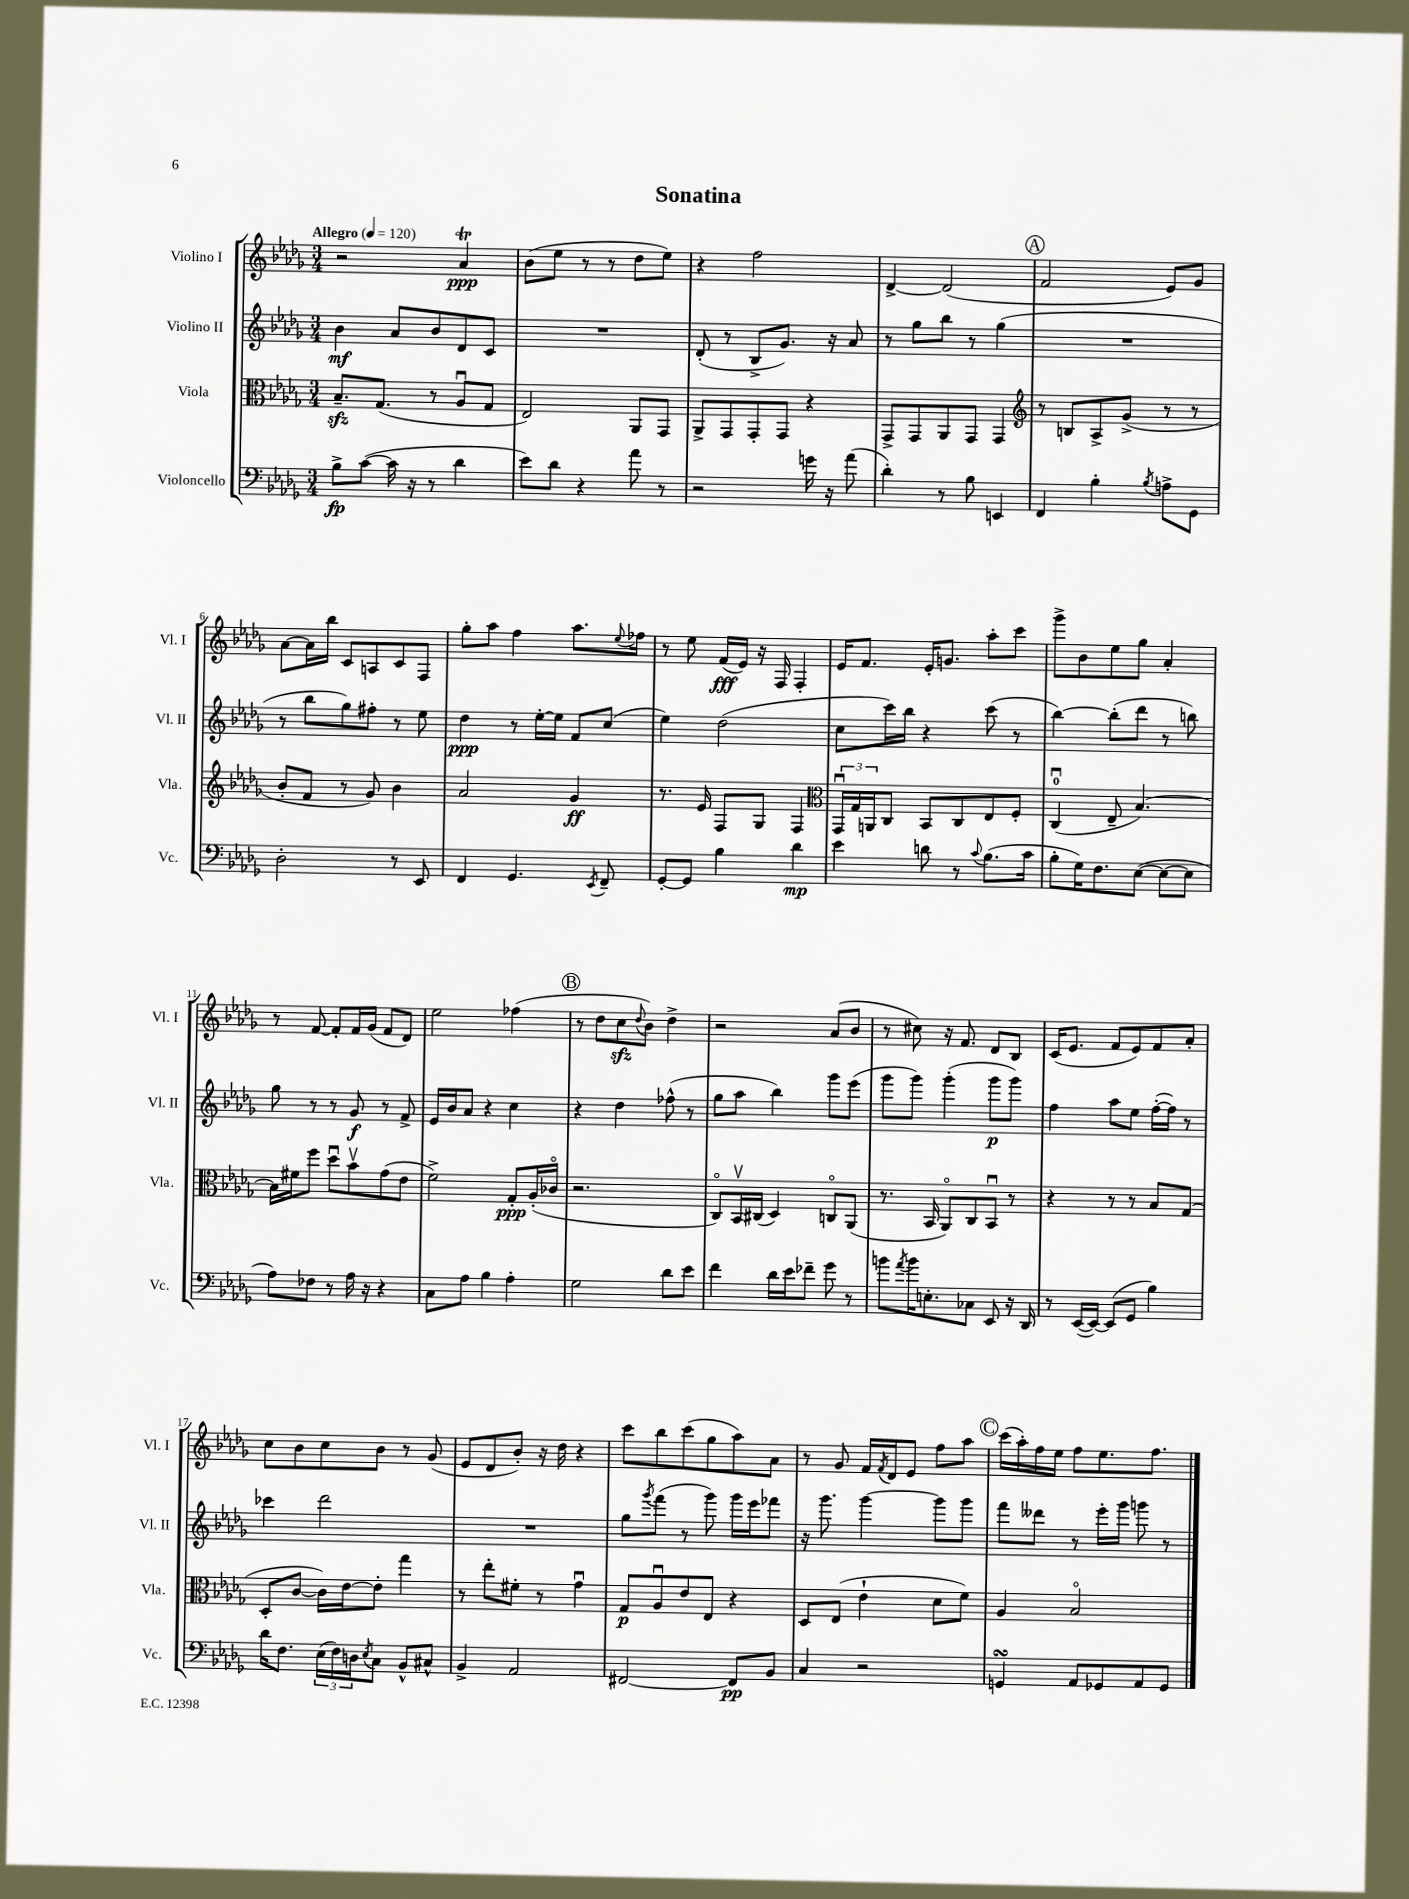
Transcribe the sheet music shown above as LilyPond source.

\header { title = "Sonatina" }
<<
\new StaffGroup <<
\new Staff = "s0" \with { instrumentName = "Violino I" shortInstrumentName = "Vl. I" } {
    \clef treble \key des \major \numericTimeSignature \time 3/4 \tempo "Allegro" 4 = 120
    r2 aes'4\trill\ppp |
    bes'8( ees''8 r8 r8 des''8 ees''8) |
    r4 f''2 |
    des'4~-> des'2( |
    \mark \markup { \circle "A" } f'2 ees'8) ges'8 |
    aes'8~ aes'16 bes''16 c'8 a8 c'8 f8 |
    ges''8-. aes''8 f''4 aes''8. \appoggiatura { ees''8 } fes''16 |
    r8 ees''8 f'16\fff( ees'16) r16 f16 f4-. |
    ees'16 f'8. ees'16-. g'8. aes''8-. c'''8 |
    ges'''8-> bes'8 ees''8 ges''8 aes'4-. |
    r8 f'8~ f'8-. f'16 ges'16( f'8 des'8) |
    ees''2 fes''4( |
    \mark \markup { \circle "B" } r8 des''8 c''8\sfz \appoggiatura { des''8 } bes'8) des''4-> |
    r2 aes'8( bes'8 |
    r8 cis''8) r16 f'8. des'8 bes8 |
    c'16( ees'8. f'8 ees'8) f'8 aes'8-. |
    c''8 bes'8 c''8 bes'8 r8 ges'8( |
    ees'8 des'8 bes'8-.) r16 des''16 r4 |
    c'''8 bes''8 c'''8( ges''8 aes''8) aes'8 |
    r8 ges'8 f'16 \acciaccatura { f'8 } des'16 ees'8 f''8 aes''8 |
    \mark \markup { \circle "C" } c'''16( aes''16-.) f''16 ees''16 f''8 ees''8. f''8. \bar "|." |
}
\new Staff = "s1" \with { instrumentName = "Violino II" shortInstrumentName = "Vl. II" } {
    \clef treble \key des \major \numericTimeSignature \time 3/4
    bes'4\mf aes'8 bes'8 des'8 c'8 |
    R2. |
    des'8-.( r8 bes8-> ges'8.) r16 aes'8 |
    r8 ges''8 bes''8 r8 ges''4( |
    \mark \markup { \circle "A" } R2. |
    r8 bes''8 ges''8) fis''8-. r8 ees''8 |
    des''4\ppp r8 ees''16~-. ees''16 f'8 c''8( |
    ees''4) des''2( |
    c''8 c'''16) bes''16 r4 c'''8( r8 |
    bes''4~) bes''8-.( des'''8 r8 b''8) |
    ges''8 r8 r8 ges'8\f r8 f'8-> |
    ees'16 bes'16 aes'8 r4 c''4 |
    \mark \markup { \circle "B" } r4 des''4 fes''8-^( r8 |
    ges''8 aes''8 bes''4) ges'''8 ees'''8( |
    ges'''8 ges'''8) ges'''4-.( ges'''8\p ges'''8) |
    f''4 aes''8 ees''8 f''16~-.( f''16) r8 |
    ces'''4 des'''2 |
    R2. |
    ges''8 \acciaccatura { ges'''8 } f'''8( r8 ges'''8) ges'''16 ees'''16 fes'''8 |
    r16 ges'''8. ges'''4~ ges'''8 ges'''8 |
    \mark \markup { \circle "C" } f'''8 deses'''8 r8 ees'''16-. ges'''16 g'''8 r8 \bar "|." |
}
\new Staff = "s2" \with { instrumentName = "Viola" shortInstrumentName = "Vla." } {
    \clef alto \key des \major \numericTimeSignature \time 3/4
    bes8.--\sfz ges8.( r8 aes8\downbow ges8 |
    ees2) aes,8 ges,8 |
    aes,8-> ges,8 ges,8-. ges,8 r4 |
    ges,8-> ges,8 aes,8 ges,8 ges,4 |
    \mark \markup { \circle "A" } \clef treble r8 b8 aes8-> ges'8->( r8 r8 |
    bes'8-. f'8 r8 ges'8) bes'4 |
    aes'2 ges'4\ff |
    r8. ees'16 f8 ges8 f4 |
    \clef alto \tuplet 3/2 { ges,16\downbow ges16 a,16 } c8 bes,8 c8 ees8 f8-. |
    c4-0\downbow( ees8-- bes4.~) |
    bes16 fis'16 f''8 des''8\downbow bes'8\upbow ges'8( ees'8 |
    f'2->) ges8-.\ppp aes16-.( ces'16\flageolet |
    \mark \markup { \circle "B" } r2. |
    c8\flageolet) bes,16\upbow cis16( des4) c8\flageolet aes,8( |
    r8. bes,16 aes,8\flageolet) c8 bes,8\downbow r8 |
    r4 r8 r8 bes8 ges8( |
    des8-. c'8~ c'16) ees'16~ ees'8-. ges''4 |
    r8 ees''8-. fis'8-. r8 ges'4\downbow |
    ges8\p aes8\downbow ees'8 ees8 r4 |
    des8 ees8( ees'4-! des'8 f'8) |
    \mark \markup { \circle "C" } aes4 bes2\flageolet \bar "|." |
}
\new Staff = "s3" \with { instrumentName = "Violoncello" shortInstrumentName = "Vc." } {
    \clef bass \key des \major \numericTimeSignature \time 3/4
    bes8->\fp c'8~( c'16 r16 r8 des'4 |
    ees'8) des'8 r4 aes'8 r8 |
    r2 g'16 r16 aes'8( |
    des'4-.) r8 bes8 e,4 |
    \mark \markup { \circle "A" } f,4 bes4-. \acciaccatura { bes8 } a8-> ges,8 |
    des2-. r8 ees,8 |
    f,4 ges,4. \acciaccatura { ees,8 } f,8-- |
    ges,8~-. ges,8 bes4 des'4\mp |
    ees'4 d'8 r8 \appoggiatura { c'8 } bes8.( c'16 |
    bes8-. ges16) f8. ees8~( ees8~ ees8 |
    aes8) fes8 r8 aes16 r16 r4 |
    c8 aes8 bes4 aes4-. |
    \mark \markup { \circle "B" } ges2 des'8 ees'8 |
    f'4 des'16 ees'16 fes'8-- ges'8 r8 |
    b'8 \acciaccatura { aes'8 } b'16 e8.-. ces8 ees,8 r16 des,16 |
    r8 ees,16~( ees,16~) ees,8( ges,8 bes4) |
    des'16 f8. \tuplet 3/2 { ees16( f16) d16 } \acciaccatura { ees8 } c8 bes,8-^ cis8-^ |
    bes,4-> aes,2 |
    fis,2~ fis,8\pp bes,8 |
    c4 r2 |
    \mark \markup { \circle "C" } g,4\turn aes,8 ges,8 aes,8 ges,8 \bar "|." |
}
>>
>>
